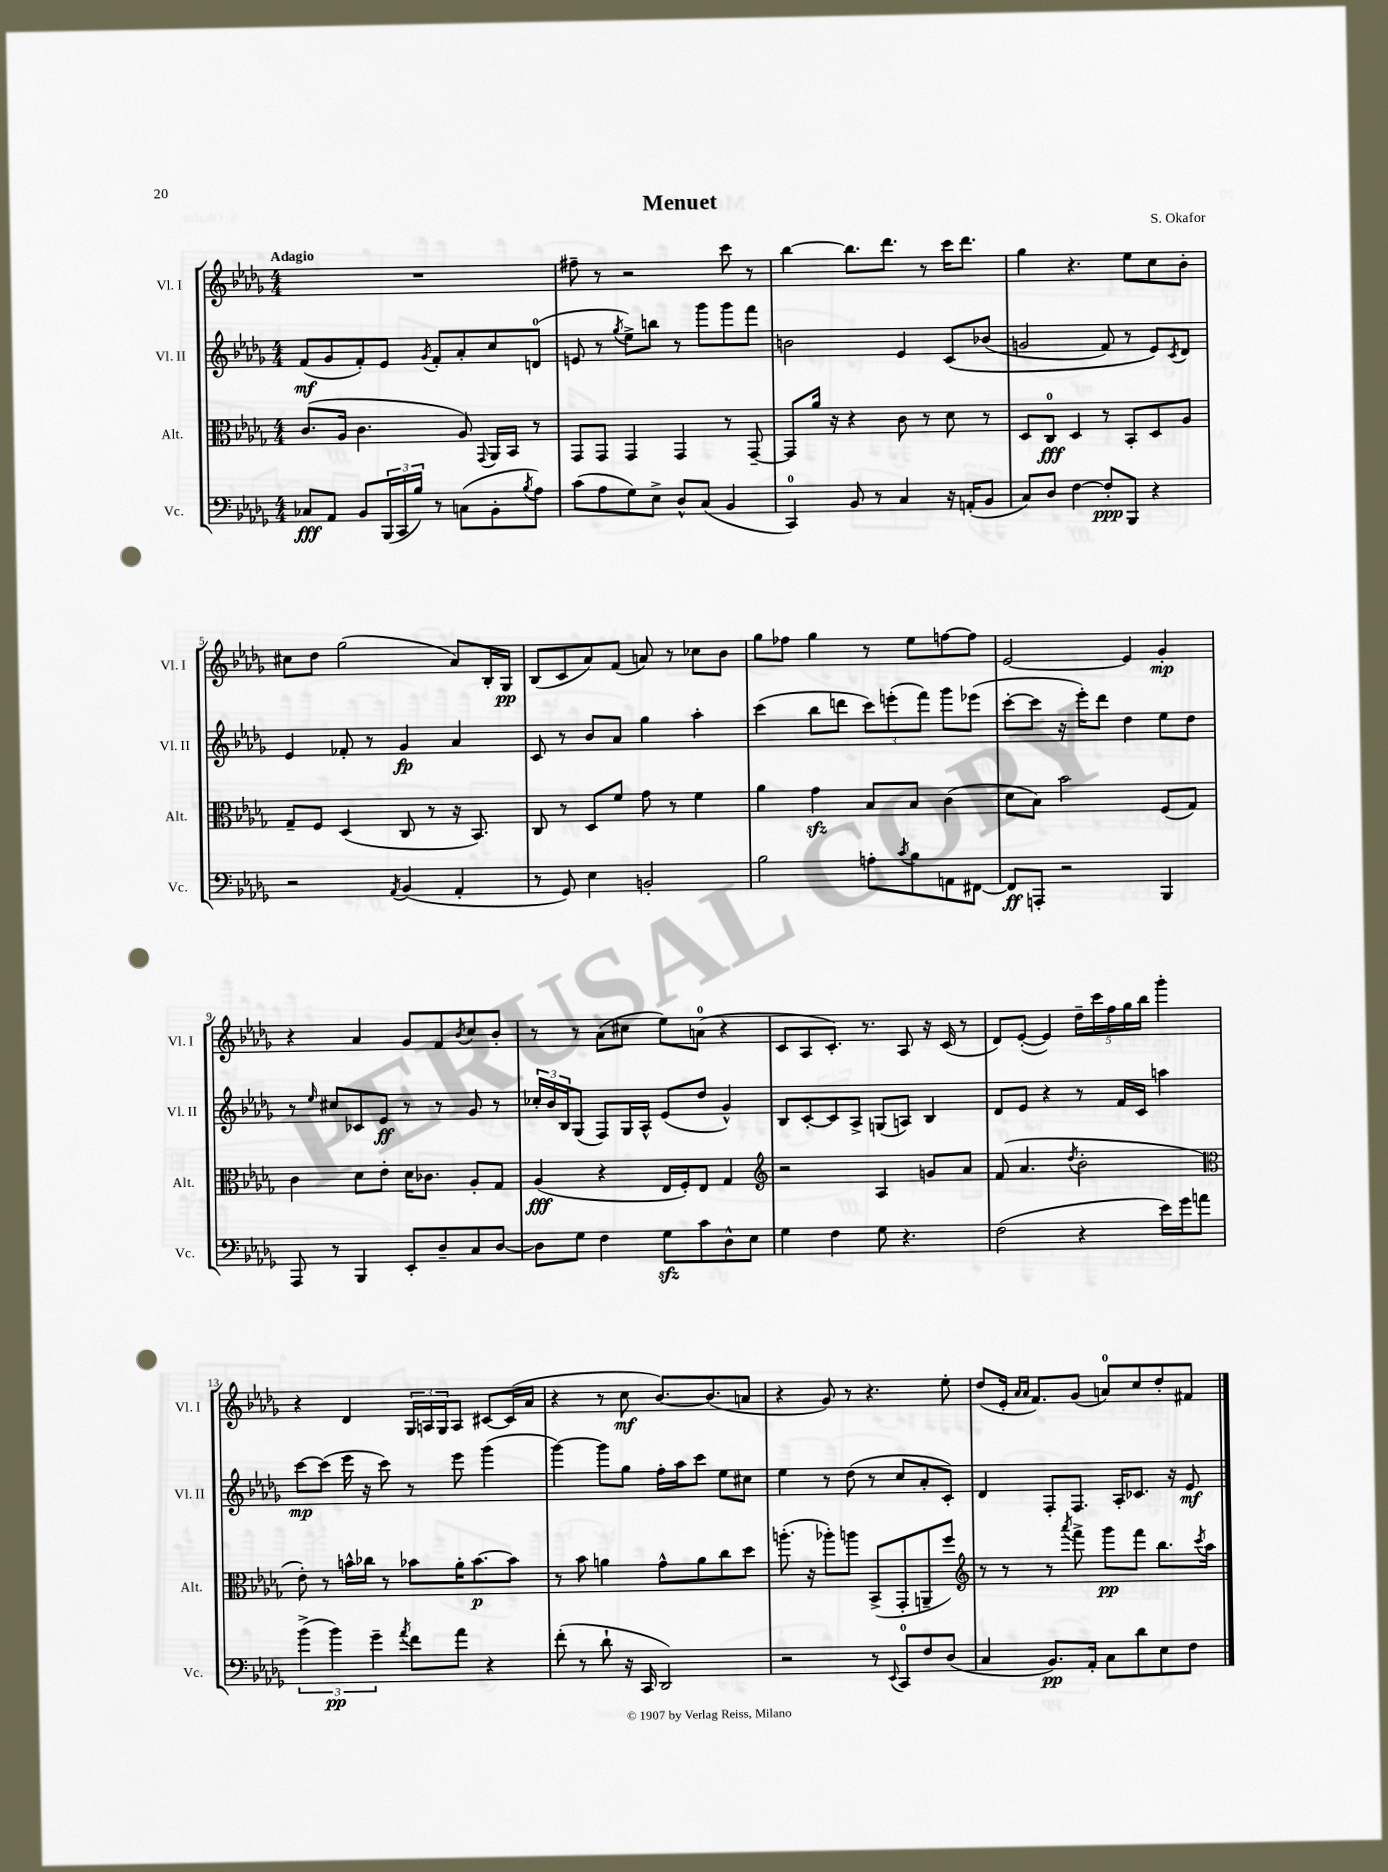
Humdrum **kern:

**kern	**kern	**kern	**kern
*staff4	*staff3	*staff2	*staff1
*clefF4	*clefC3	*clefG2	*clefG2
*k[b-e-a-d-g-]	*k[b-e-a-d-g-]	*k[b-e-a-d-g-]	*k[b-e-a-d-g-]
*M4/4	*M4/4	*M4/4	*M4/4
8C-	(8.c	(8f	1r
8AA-	.	8g-	.
.	16A-	.	.
8BB-	4.c	8f')	.
(24BBB-	.	8e-	.
24CC	.	.	.
24B-)	.	.	.
.	.	8qg-	.
8r	.	8f'	.
(8C	8A-)	8a-'	.
.	8qqGG-	.	.
8BB-'	16AA-	8cc	.
.	16BB-	.	.
8qB-	.	.	.
8A-)	8r	(8d	.
=	=	=	=
(8c	8GG-	8e	8ff#~
8A-	8GG-	8r	8r
.	.	8qgg-	.
8G-)	4GG-	8ee-^)	2r
8E-^	.	8bb	.
8D-^^	4GG-	8r	.
(8C	.	8ggg-	.
4BB-	8r	8ggg-	8ccc
.	[8GG-~	8fff	8r
=	=	=	=
4CC)	8GG-]	2b	[4bb-
.	16a-	.	.
.	16r	.	.
8BB-	4r	.	8.bb-]
8r	.	.	.
.	.	.	8.ddd-
4C	8c	4e-	.
.	8r	.	8r
16r	8d-	&(8c	16ccc
(16AA'	.	.	8.ddd-
8BB-	8r	(8b-	.
=	=	=	=
8C)	8D-	2g	4gg-
8D-	8C	.	.
[4F	4D-	.	4.r
8F']	8r	8f)	.
8BBB-	8BB-'	8r	8ee-
4r	8D-	8e-&)	8cc
.	.	8qc	.
.	8A-	8d-	8b-'
=	=	=	=
2r	8G-~	4e-	8cc#
.	8F	.	8dd-
.	(4D-	8f-'	(2gg-
.	.	8r	.
8qAA-	.	.	.
(4BB-	8C	4g-	.
.	8r	.	.
4AA-'	16r	4a-	8a-)
.	8.BB-)	.	.
.	.	.	16B-'
.	.	.	16G-
=	=	=	=
8r	8C	8c	(8B-
8GG-)	8r	8r	8c
4E-	8D-	8b-	8a-)
.	8f	8a-	(8f
2BB'	8g-	4gg-	8a)
.	8r	.	8r
.	4f	4aa-'	8cc-
.	.	.	8b-
=	=	=	=
2B-	4a-	(4ccc	8gg-
.	.	.	8ff-
.	4g-	8bb-	4gg-
.	.	8ddd	.
8A'	8B-	12ccc)	8r
.	.	(12eee'	.
8qc	.	.	.
8B-	8B-	.	8ee-
.	.	12fff)	.
8AA	(4c	8ggg-	[8ff
[8FF#	.	(8eee-	8ff]
=	=	=	=
8FF#]	8d-	[8ccc'	[2e-
8AAA'	8B-)	8ccc]	.
2r	2b-	16r	.
.	.	16eee-')	.
.	.	8ddd-	.
.	.	4dd-	4e-]
4BBB-	(8F	8ee-	4g-'
.	8G-)	8dd-	.
=	=	=	=
8AAA-	4c	8r	4r
.	.	16qqee-	.
8r	.	8cc#	.
4BBB-	8d-	8c-	4a-
.	8e-'	8e-	.
8EE-'	16d-	8r	8g-
.	8.c-	.	.
8D-~	.	8r	8f
.	.	.	8qb-
8C	8A-'	8g-	8cc
[8D-	8G-	8r	8b-'
=	=	=	=
8D-]	(4A-	24cc-'	8r
.	.	24b-	.
.	.	24B-	.
8G-	.	(8G-	8r
4F	4r	8F)	(8a-
.	.	16G-	8cc#
.	.	16A-^^	.
8G-	16E-	(8e-	8ee-)
.	16F')	.	.
8c	8E-	8dd-	(8a
8D-^^	4G-	4g-^^)	4r
8E-	.	.	.
=	=	=	=
*	*clefG2	*	*
4G-	2r	8B-	8c
.	.	[8c'	8A-
4F	.	8c]	8.c')
.	.	8A-^	.
.	.	.	8.r
8G-	4A-	(8G	.
4.r	.	8A)	8A-
.	8g	4B-	16r
.	.	.	(16c
.	8a-	.	8r
=	=	=	=
(2F	(8f	8d-	8d-)
.	4.a-	8e-	([8e-'
.	.	4r	4e-])
.	8qdd-	.	.
4r	2b-'	8r	20dd-~
.	.	.	20ccc
.	.	.	20ff
.	.	16f	.
.	.	.	20gg-
.	.	16c	.
.	.	.	20bb-
16e-)	.	4aa	4ggg-'
16g-	.	.	.
8a	.	.	.
=	=	=	=
*	*clefC3	*	*
(6b-^	8e-')	[8ccc	4r
.	8r	(8ccc]	.
6b-)	.	.	.
.	16b^^	16eee-	4d-
.	16cc-	16r	.
6g-~	.	.	.
.	8r	8ccc)	.
8qa-	.	.	.
8f	8b-	8r	24G-
.	.	.	24A
.	.	.	24G-
8a-	16a-'	8eee-	8A
.	[8.b-	.	.
4r	.	(4ggg-	[8c#
.	8b-]	.	(16c#]
.	.	.	16a-
=	=	=	=
(8f'	8r	[4ggg-)	4r
8r	8b-	.	.
8d-`	4a	8ggg-]	8r
16r	.	8gg-	8cc
16CC	.	.	.
2DD-)	8g-^^	16ff'	[8.b-)
.	.	16aa-	.
.	8a	8ccc	.
.	.	.	(8.b-]
.	8cc	8ee-	.
.	8dd-	8cc#	8a
=	=	=	=
2r	(8.aa'	4ee-	4r
.	16r	.	.
.	8aa-')	8r	8g-)
.	8aa	(8dd-	8r
8r	(8BB-^	8r	4.r
8qqEE-	.	.	.
8CC	8GG-'	8cc	.
8F	8AA~	8a-'	.
(8D-	8ff)	8c')	8ee-'
=	=	=	=
*	*clefG2	*	*
4C	8r	4d-	(8dd-
.	8r	.	16e-'
.	.	.	16qqa-
.	.	.	16qqa-
.	.	.	8.f)
8.BB-)	8r	8F'	.
.	8qaaa-	.	.
.	8fff^	8.F	(8g-
16AA-'	.	.	.
8C	8ggg-	.	8a)
.	.	16A-'	.
8d-	8fff	8.c-	8cc
8E-	8.bb-	.	8dd-'
.	.	16r	.
8F	.	8e-	8f#
.	8qccc	.	.
.	16aa-	.	.
==	==	==	==
*-	*-	*-	*-
